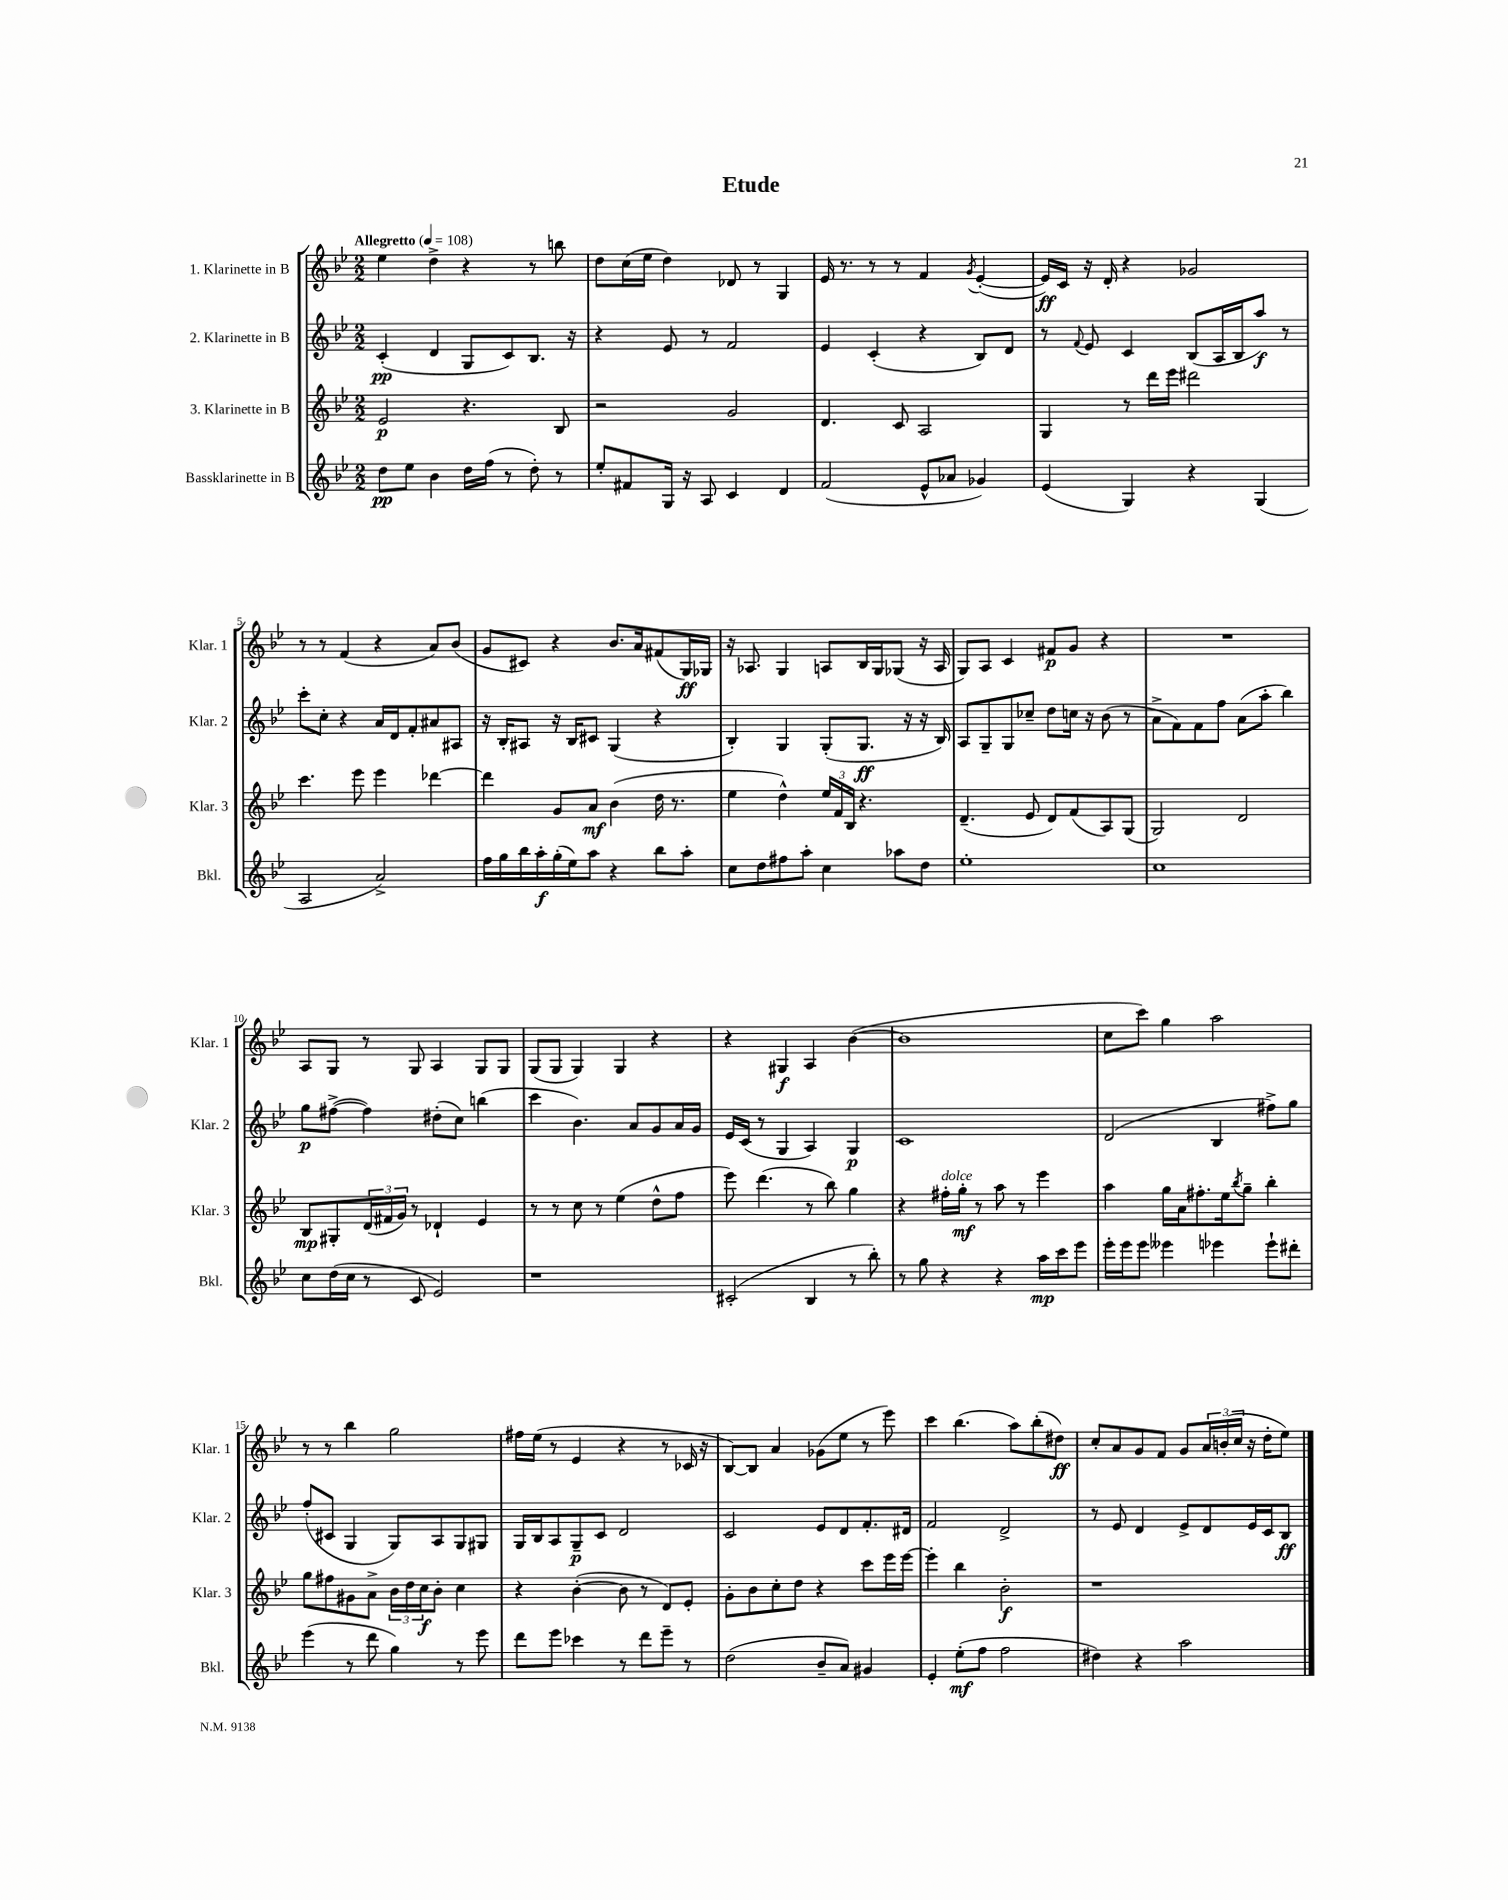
\header { title = "Etude" }
<<
\new StaffGroup <<
\new Staff = "s0" \with { instrumentName = "1. Klarinette in B" shortInstrumentName = "Klar. 1" } {
    \clef treble \key bes \major \numericTimeSignature \time 2/2 \tempo "Allegretto" 4 = 108
    ees''4 d''4-> r4 r8 b''8 |
    d''8 c''16( ees''16 d''4) des'8 r8 g4 |
    ees'16 r8. r8 r8 f'4 \acciaccatura { g'8 } ees'4~-.( |
    ees'16\ff) c'16 r16 d'16-. r4 ges'2 |
    r8 r8 f'4( r4 a'8) bes'8( |
    g'8 cis'8) r4 bes'8. a'16 fis'8( g16\ff) ges16 |
    r16 aes8. g4 a8 bes16 g16 ges8( r16 a16 |
    g8) a8 c'4 fis'8\p g'8 r4 |
    R1 |
    a8 g8 r8 g8 a4 g8 g8 |
    g8( g8 g4) g4 r4 |
    r4 gis4\f a4 bes'4~( |
    bes'1 |
    c''8 c'''8) g''4 a''2 |
    r8 r8 bes''4 g''2 |
    fis''16 ees''16( r8 ees'4 r4 r8 ces'16 r16 |
    bes8~) bes8 a'4 ges'8( ees''8 r8 ees'''8) |
    c'''4 bes''4.( a''8) bes''8-.( dis''8\ff) |
    c''8-. a'8 g'8 f'8 g'8 \tuplet 3/2 { a'16 b'16-.( c''16 } r16 d''16-. ees''8) \bar "|." |
}
\new Staff = "s1" \with { instrumentName = "2. Klarinette in B" shortInstrumentName = "Klar. 2" } {
    \clef treble \key bes \major \numericTimeSignature \time 2/2
    c'4-.\pp( d'4 g8 c'8) bes8. r16 |
    r4 ees'8 r8 f'2 |
    ees'4 c'4-.( r4 bes8) d'8 |
    r8 \appoggiatura { f'8 } ees'8 c'4 bes8( a16 bes16 a''8\f) r8 |
    c'''8-. c''8-. r4 a'16 d'16 f'8-. ais'8 ais8 |
    r16 bes16-. ais8 r16 bes16 cis'8 g4( r4 |
    bes4-.) g4 g8-.( g8.\ff r16 r16 bes16) |
    a8 g8-- g8 ces''8-- d''8 c''16 r16 bes'8( r8 |
    a'8-> f'8) f'8 f''8 a'8( a''8-. bes''4) |
    g''8\p fis''8~->( fis''4) dis''8-.( c''8) b''4( |
    c'''4 bes'4.) a'8 g'8 a'16 g'16 |
    ees'16 c'16( r8 g4 a4) g4\p |
    c'1 |
    d'2( bes4 fis''8->) g''8 |
    f''8-.( cis'8 g4 g8) a8 g8 gis8 |
    g16 bes16 a8 g8--\p c'8 d'2 |
    c'2 ees'8 d'8 f'8.-. dis'16 |
    f'2 d'2-> |
    r8 ees'8 d'4 ees'8-> d'8 ees'16 c'16 bes8\ff \bar "|." |
}
\new Staff = "s2" \with { instrumentName = "3. Klarinette in B" shortInstrumentName = "Klar. 3" } {
    \clef treble \key bes \major \numericTimeSignature \time 2/2
    ees'2\p r4. bes8 |
    r2 g'2 |
    d'4. c'8 a2 |
    g4 r8 d'''16 ees'''16 dis'''2 |
    c'''4. ees'''8 ees'''4 des'''4~ |
    des'''4 g'8 a'8\mf bes'4( d''16 r8. |
    ees''4 d''4-^) \tuplet 3/2 { ees''16 f'16 bes16 } r4. |
    d'4.--( ees'8 d'8) f'8( a8) g8( |
    g2) d'2 |
    bes8\mp gis8-. \tuplet 3/2 { d'16( fis'16 g'16) } r8 des'4-! ees'4 |
    r8 r8 c''8 r8 ees''4( d''8-^ f''8 |
    ees'''8) d'''4.( r8 bes''8) g''4 |
    r4 fis''16-.^\markup { \italic "dolce" } g''16-.\mf r8 a''8 r8 ees'''4 |
    a''4 g''16 a'16 fis''8.-. ees''16 \acciaccatura { bes''8 } g''8-- bes''4-. |
    g''8 fis''8 gis'8 a'8-> \tuplet 3/2 { bes'16 d''16 c''16\f } bes'8-. c''4 |
    r4 bes'4~-.( bes'8 r8 d'8) ees'8-. |
    g'8-. bes'8 c''8-. d''8 r4 c'''8 ees'''16 ees'''16~ |
    ees'''4-. bes''4 bes'2-.\f |
    r1 \bar "|." |
}
\new Staff = "s3" \with { instrumentName = "Bassklarinette in B" shortInstrumentName = "Bkl." } {
    \clef treble \key bes \major \numericTimeSignature \time 2/2
    d''8\pp ees''8 bes'4 d''16 f''16( r8 d''8-.) r8 |
    ees''8-. fis'8 g16 r16 a8 c'4 d'4 |
    f'2( ees'8-^ aes'8 ges'4) |
    ees'4( g4) r4 g4( |
    a2 a'2->) |
    f''16 g''16 bes''16 a''16-.\f g''16-.( ees''16) a''8 r4 bes''8 a''8-. |
    c''8 d''8 fis''8 a''8-. c''4 aes''8 d''8 |
    ees''1-. |
    c''1 |
    c''8 d''16( c''16 r8 c'8 ees'2) |
    r1 |
    cis'2-.( bes4 r8 bes''8-.) |
    r8 g''8 r4 r4 a''16\mp c'''16 ees'''8 |
    ees'''16-. ees'''16 ees'''8 eeses'''4 ees'''4 ees'''8-! dis'''8-. |
    ees'''4( r8 d'''8 g''4) r8 ees'''8 |
    d'''8 ees'''8 ces'''4 r8 d'''8 ees'''8-- r8 |
    d''2( bes'8-- a'8) gis'4 |
    ees'4-. ees''8-.\mf( f''8 f''2 |
    dis''4) r4 a''2 \bar "|." |
}
>>
>>
